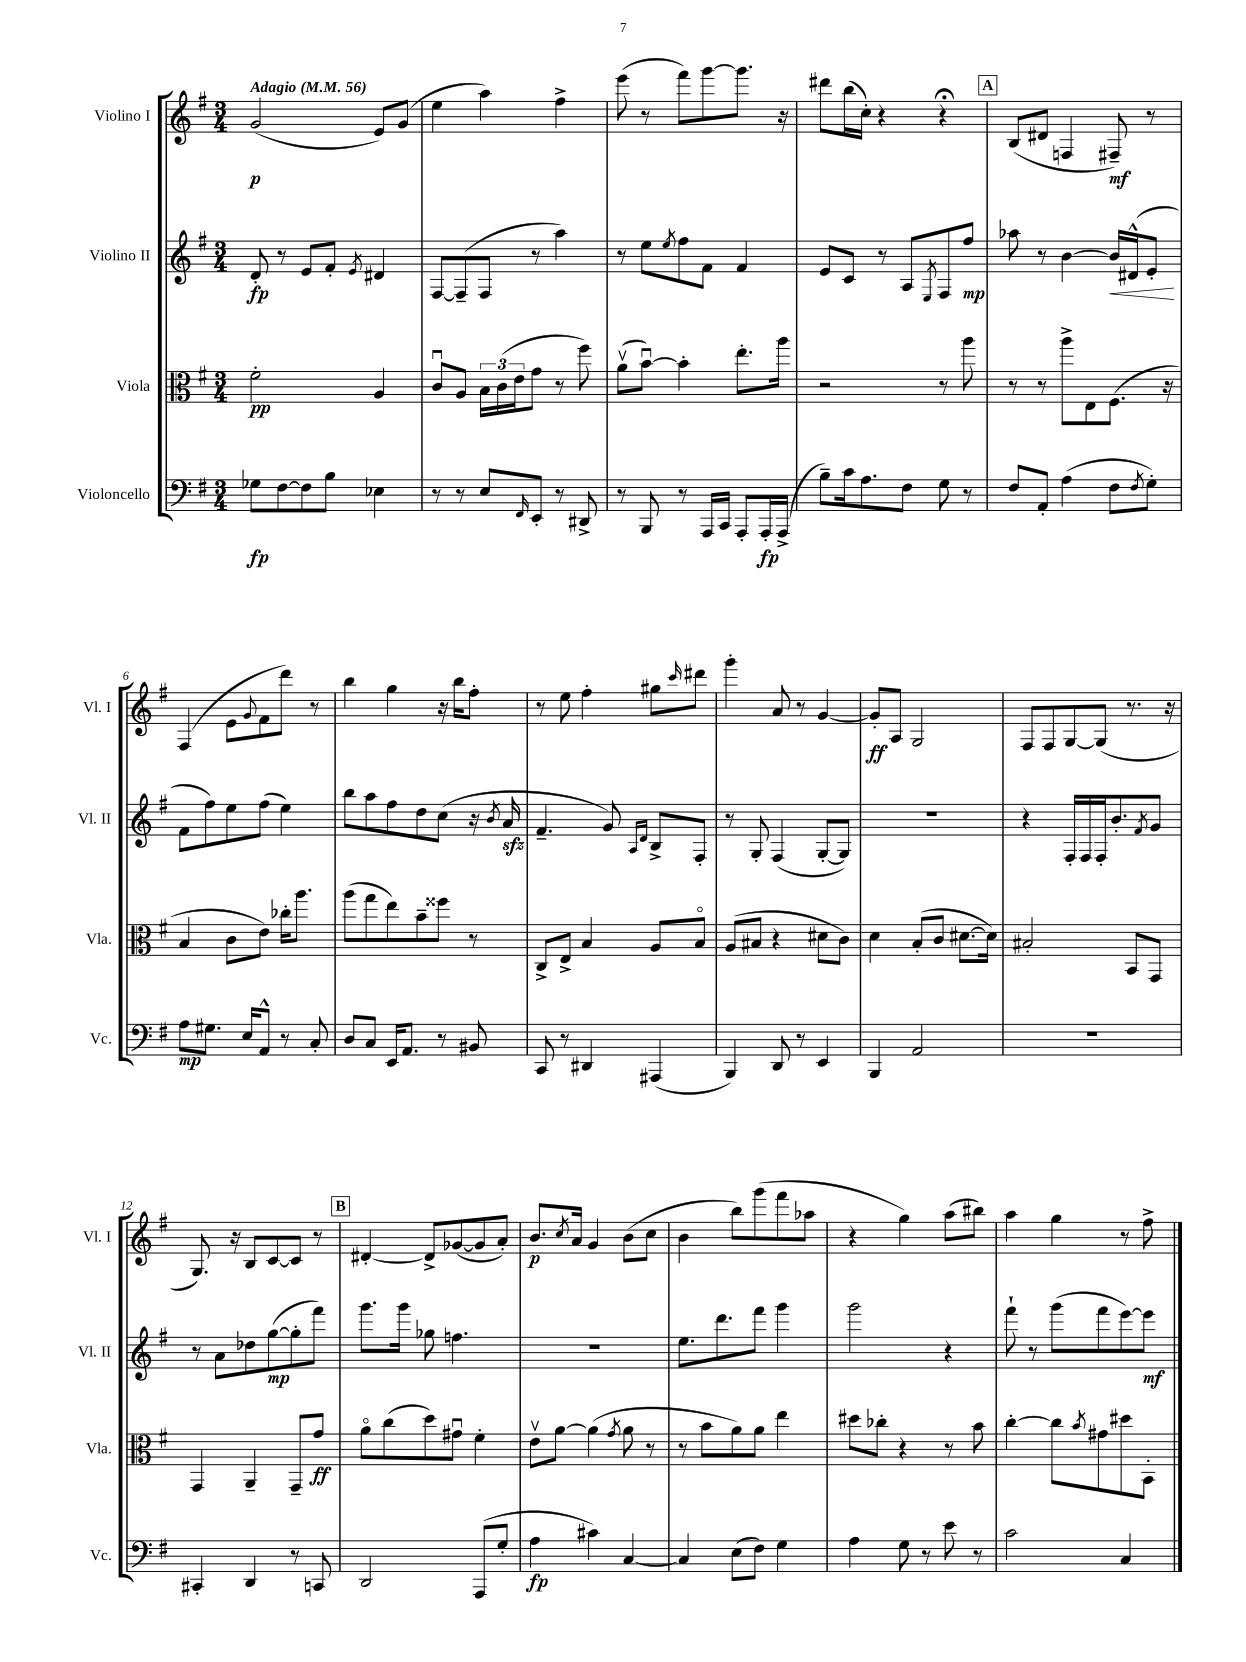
<<
\new StaffGroup <<
\new Staff = "s0" \with { instrumentName = "Violino I" shortInstrumentName = "Vl. I" } {
    \clef treble \key g \major \numericTimeSignature \time 3/4 \tempo "Adagio" 4 = 56
    g'2\p( e'8) g'8( |
    e''4 a''4) fis''4-> |
    e'''8( r8 fis'''8) g'''8~ g'''8. r16 |
    dis'''8 b''16( c''16-.) r4 r4\fermata |
    \mark \markup { \box "A" } b8( dis'8 f4 fis8--\mf) r8 |
    fis4( e'8 \appoggiatura { g'8 } fis'8 d'''8) r8 |
    b''4 g''4 r16 b''16 fis''8-. |
    r8 e''8 fis''4-. gis''8 \grace { c'''16 } dis'''8 |
    g'''4-. a'8 r8 g'4~ |
    g'8-.\ff a8 g2 |
    fis8 fis8 g8~ g8( r8. r16 |
    g8.) r16 b8 c'8~ c'8 r8 |
    \mark \markup { \box "B" } dis'4~-. dis'8-> ges'8~( ges'8 a'8-.) |
    b'8.\p \acciaccatura { c''8 } a'16 g'4 b'8( c''8 |
    b'4 b''8) g'''8( fis'''8 aes''8 |
    r4 g''4) a''8( bis''8) |
    a''4 g''4 r8 fis''8-> \bar "|." |
}
\new Staff = "s1" \with { instrumentName = "Violino II" shortInstrumentName = "Vl. II" } {
    \clef treble \key g \major \numericTimeSignature \time 3/4
    d'8-.\fp r8 e'8 fis'8-. \acciaccatura { e'8 } dis'4 |
    fis8~ fis8--( fis8 r8 a''4) |
    r8 e''8 \acciaccatura { e''8 } fis''8 fis'8 fis'4 |
    e'8 c'8 r8 a8 \acciaccatura { e8 } fis8 fis''8\mp |
    \mark \markup { \box "A" } aes''8 r8 b'4~ b'16\< dis'16-^( e'8-.\! |
    fis'8 fis''8) e''8 fis''8( e''4) |
    b''8 a''8 fis''8 d''8 c''8( r16 \acciaccatura { b'8 } a'16\sfz |
    fis'4.-- g'8) \grace { a16 d'16 } b8-> fis8-. |
    r8 g8-. fis4( g8~-. g8) |
    R2. |
    r4 fis16-. fis16 fis16-. b'8.-. \acciaccatura { fis'8 } g'8 |
    r8 a'8 des''8 g''8~\mp( g''8-. fis'''8) |
    \mark \markup { \box "B" } g'''8. g'''16 ges''8 f''4. |
    R2. |
    e''8. d'''8. fis'''8 g'''4 |
    g'''2 r4 |
    fis'''8-! r8 g'''8( fis'''8 e'''8~) e'''8\mf \bar "|." |
}
\new Staff = "s2" \with { instrumentName = "Viola" shortInstrumentName = "Vla." } {
    \clef alto \key g \major \numericTimeSignature \time 3/4
    fis'2-.\pp a4 |
    c'8\downbow a8 \tuplet 3/2 { b16 c'16( e'16 } g'8 r8 fis''8) |
    a'8\upbow( b'8~\downbow) b'4-. e''8.-. a''16 |
    r2 r8 a''8 |
    \mark \markup { \box "A" } r8 r8 a''8-> e8 fis8.( r16 |
    b4 c'8 e'8) ces''16-. a''8. |
    a''8( g''8 e''8) b'8-- fisis''8 r8 |
    c8-> e8-> b4 a8 b8\flageolet |
    a8( bis8 r4 dis'8 c'8) |
    d'4 b8-.( c'8 dis'8.~ dis'16) |
    bis2-. b,8 g,8 |
    g,4 a,4-- g,8-- g'8\ff |
    \mark \markup { \box "B" } a'8\flageolet c''8( d''8) gis'8\downbow fis'4-. |
    e'8\upbow a'8~ a'4( \acciaccatura { g'8 } a'8 r8 |
    r8 b'8 a'8) a'8 e''4 |
    dis''8 ces''8-. r4 r8 b'8 |
    c''4~-. c''8 \acciaccatura { b'8 } gis'8 dis''8 b,8-. \bar "|." |
}
\new Staff = "s3" \with { instrumentName = "Violoncello" shortInstrumentName = "Vc." } {
    \clef bass \key g \major \numericTimeSignature \time 3/4
    ges8\fp fis8~ fis8 b8 ees4 |
    r8 r8 e8 \grace { fis,16 } e,8-. r8 dis,8-> |
    r8 b,,8 r8 a,,16 c,16 a,,8-. a,,16-.\fp a,,16->( |
    b8--) c'16 a8. fis8 g8 r8 |
    \mark \markup { \box "A" } fis8 a,8-. a4( fis8 \acciaccatura { fis8 } g8-.) |
    a8\mp gis8. e16 a,8-^ r8 c8-. |
    d8 c8 e,16 a,8. r8 bis,8 |
    c,8 r8 dis,4 ais,,4( |
    b,,4) d,8 r8 e,4 |
    b,,4 a,2 |
    R2. |
    cis,4-. d,4 r8 c,8 |
    \mark \markup { \box "B" } d,2 a,,8( g8-. |
    a4\fp cis'4) c4~ |
    c4 e8( fis8) g4 |
    a4 g8 r8 e'8 r8 |
    c'2 c4 \bar "|." |
}
>>
>>
